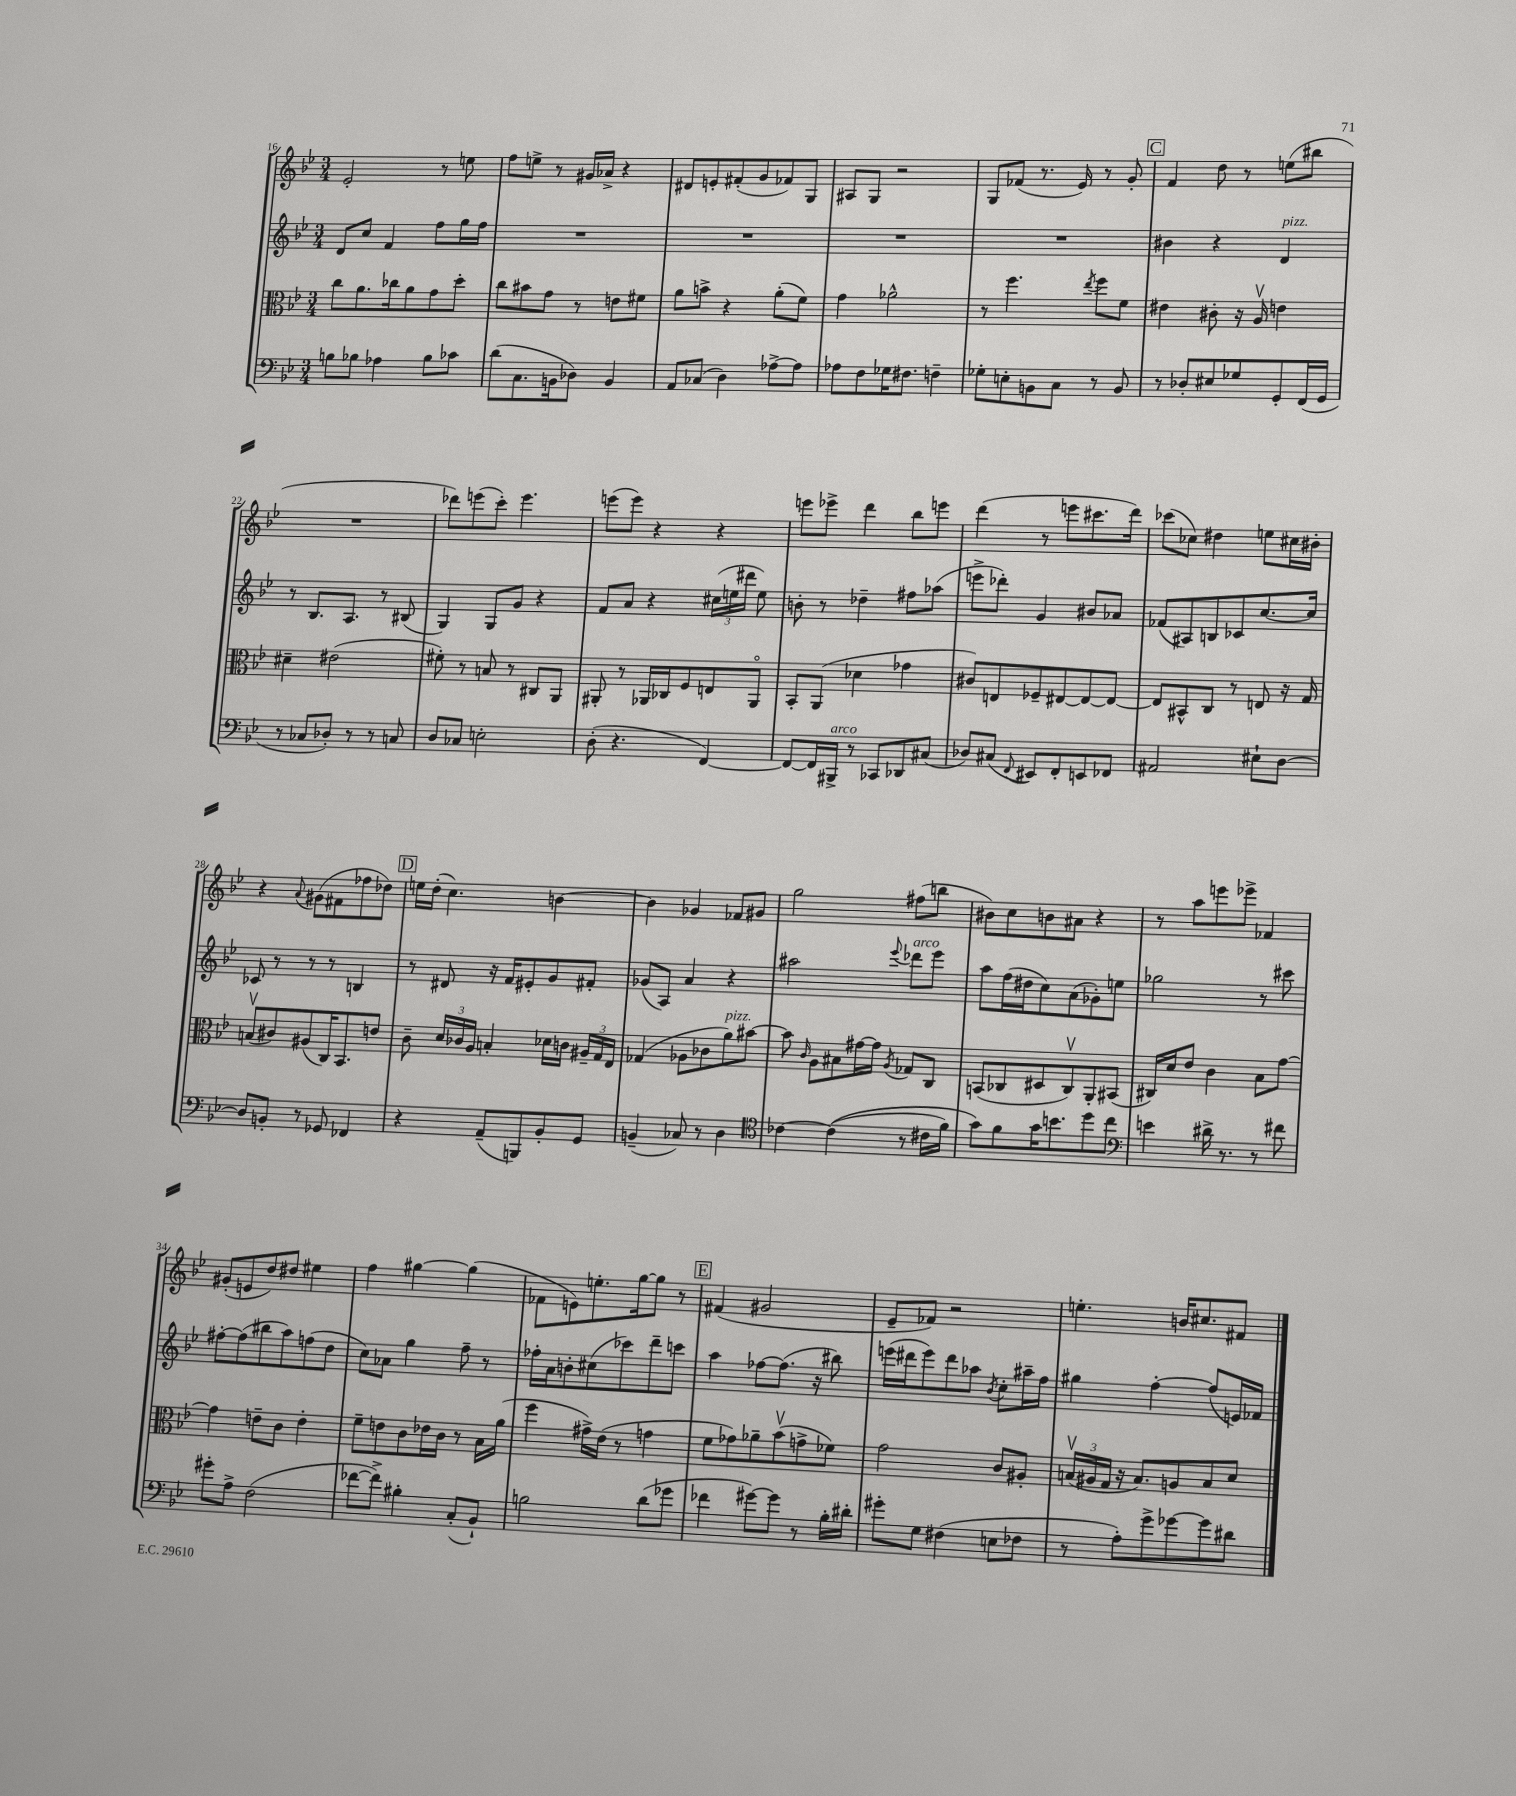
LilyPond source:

<<
\new StaffGroup <<
\new Staff = "s0" {
    \clef treble \key bes \major \numericTimeSignature \time 3/4
    \autoBeamOff ees'2-. r8 e''8 |
    f''8[ e''8]-> r8 gis'16[ aes'16]-> r4 |
    dis'8[ e'8-. fis'8-.( g'8 fes'8) g8] |
    ais8[ g8] r2 |
    g8[ fes'8]( r8. ees'16) r8 g'8-. |
    \mark \markup { \box "C" } f'4 d''8 r8 e''8[( bis''8] |
    R2. |
    des'''8[) e'''8( c'''8]-.) e'''4. |
    e'''8[( e'''8]) r4 r4 |
    e'''8[ ees'''8]-> d'''4 bes''8[ e'''8] |
    d'''4( r8 e'''8[ cis'''8. d'''16]) |
    ces'''8[( ces''8]) dis''4 e''8[ cis''16 bis'16]-. |
    r4 \appoggiatura { a'8 } gis'8[( fis'8 fes''8 des''8]) |
    \mark \markup { \box "D" } e''16[ d''16]-.( c''4.) b'4~ |
    b'4 ges'4 fes'8[ gis'8] |
    g''2 fis''8[( b''8] |
    bis'8[) c''8 b'8 ais'8] r4 |
    r8 a''8[ e'''8 ees'''8]-> fes'4 |
    gis'8[-.( e'8 d''8) dis''8] eis''4 |
    f''4 gis''4~ gis''4( |
    fes'8[ e'8) e''8.-. g''16~ g''8] r8 |
    \mark \markup { \box "E" } fis'4( gis'2 |
    ees'8[-- fes'8]) r2 |
    e''4.-. b'16[ cis''8. fis'8] \bar "|." |
}
\new Staff = "s1" {
    \clef treble \key bes \major \numericTimeSignature \time 3/4
    \autoBeamOff d'8[ c''8] f'4 f''8[ g''16 f''16] |
    R2. |
    R2. |
    R2. |
    R2. |
    \mark \markup { \box "C" } bis'4 r4 d'4^\markup { \italic "pizz." } |
    r8 bes8.[ a8.] r8 bis8( |
    g4) g8[ g'8] r4 |
    f'8[ a'8] r4 \tuplet 3/2 { cis''16[( e''16 dis'''16] } e''8) |
    b'8-. r8 des''4-- fis''8[ aes''8]( |
    e'''8[-> des'''8]-.) g'4 bis'8[ aes'8] |
    fes'8[( ais8) b8 ces'8 c''8.~ c''16] |
    ces'8 r8 r8 r8 b4 |
    \mark \markup { \box "D" } r8 dis'8 r16 f'16[ eis'8-. g'8 fis'8]-. |
    ges'8[( a8]) a'4 r4 |
    ais''2 \appoggiatura { ees'''8 } des'''8[^\markup { \italic "arco" } ees'''8] |
    a''8[ f''16( dis''16 c''8) a'8( ges'8-.) e''8] |
    ges''2 r8 cis'''8 |
    fis''8[~-. fis''8( bis''8 a''8) f''8( d''8] |
    c''8[) aes'8] g''4 f''8-- r8 |
    fes''16[-. a'16 b'8-. cis''8( ces'''8) d'''8-- c'''8] |
    \mark \markup { \box "E" } a''4 fes''8[~ fes''8.]( r16 bis''8) |
    e'''16[( dis'''16 e'''8) dis'''8 aes''8] \acciaccatura { bes'8 } c''8[-. ais''16-- f''16] |
    gis''4 f''4~-. f''8[( e'16) fes'16] \bar "|." |
}
\new Staff = "s2" {
    \clef alto \key bes \major \numericTimeSignature \time 3/4
    \autoBeamOff c''8[ a'8. ces''16 a'8 g'8 d''8]-. |
    c''8[ bis'8 g'8] r8 e'8[ fis'8] |
    a'8[ b'8]-> r4 a'8[-.( f'8]) |
    g'4 aes'2-^ |
    r8 f''4. \acciaccatura { ees''8 } f''8[ f'8] |
    \mark \markup { \box "C" } eis'4 cis'8-. r16 a16\upbow e'4 |
    dis'4-- eis'2( |
    fis'8-.) r8 b8 r8 cis8[ a,8] |
    ais,8-. r8 aes,16[ ces16 f8 e8 aes,8]\flageolet |
    bes,8[-. a,8]( des'4 ges'4 |
    cis'8[) e8 fes8-- eis8~ eis8~ eis8]~ |
    eis8[ bis,8-^ c8] r8 e8 r16 g16 |
    b8[\upbow( cis'8) ais8( c16) bes,8. e'8] |
    \mark \markup { \box "D" } c'8-- \tuplet 3/2 { d'16[ ces'16 a16] } b4-. des'16[ c'16] \tuplet 3/2 { ais16[-- g16 ees16] } |
    ges4( aes8[ ces'8 a'8^\markup { \italic "pizz." }) bis'8]~ |
    bis'8 \grace { c'16 } a8[ bis8 gis'16~ gis'16] \acciaccatura { a8 } ges8[ c8] |
    b,8[( ces8 dis8 ces8\upbow) a,8-. bis,8]( |
    cis16[) d'16 ees'8] c'4 bes8[ g'8]~ |
    g'4 e'8[-- c'8] e'4-. |
    f'8[-- e'8 c'8 ees'16 c'16] r8 bes16[ a'16]( |
    f''4 gis'16[->) ees'16]( r8 g'4 |
    \mark \markup { \box "E" } f'8[ ges'8) aes'8-- bes'8\upbow( g'8-> fes'8]) |
    g'2 c'8[ ais8]-. |
    \tuplet 3/2 { b16[\upbow( ais16 g16] } r16 b8.[) a8 b8 d'8] \bar "|." |
}
\new Staff = "s3" {
    \clef bass \key bes \major \numericTimeSignature \time 3/4
    \autoBeamOff b8[ bes8] aes4 bes8[ ces'8] |
    d'8[( c8. b,16 des8]) b,4 |
    a,8[ ces8]( d4) aes8[~-> aes8] |
    aes8[ f8 ges16 fis8.] f4-- |
    ges8[-. e8-. b,8 c8] r8 b,8 |
    \mark \markup { \box "C" } r8 des8[-. eis8 ges8 g,8-. f,16( g,16] |
    r8 ces8[ des8]-.) r8 r8 c8 |
    d8[ ces8] e2-. |
    d8-.( r4. f,4~) |
    f,8[~ f,16 bis,,16]->^\markup { \italic "arco" } r8 ces,8[ des,8 cis8]( |
    des8[) cis8]( \appoggiatura { f,8 } eis,8[) f,8-. e,8 fes,8] |
    ais,2 eis8[-! d8]~ |
    d8[ b,8]-. r8 ges,8 fes,4 |
    \mark \markup { \box "D" } r4 a,8[--( b,,8) bes,8-. g,8] |
    b,4--( ces8) r8 d4 |
    \clef tenor ces'4~ ces'4(\( r8 cis'16[ f'16]) |
    g'8[\) f'8 g'16 b'8. d''8 c''8] |
    \clef bass e'4 dis'16-> r8. r8 fis'8 |
    gis'8[-. a8]-> f2( |
    fes'8[~ fes'8]->) bis4-. c8[-.( bes,8]-!) |
    b2 d'8[( ges'8] |
    \mark \markup { \box "E" } fes'4 gis'8[~) gis'8] r8 bes16[-. dis'16]-. |
    gis'8[-. g8] fis4( e8[ fes8] |
    r8 a8[-.) g'8-> ges'8~ ges'8 dis'8] \bar "|." |
}
>>
>>
\layout { \context { \Score currentBarNumber = #16 } }
